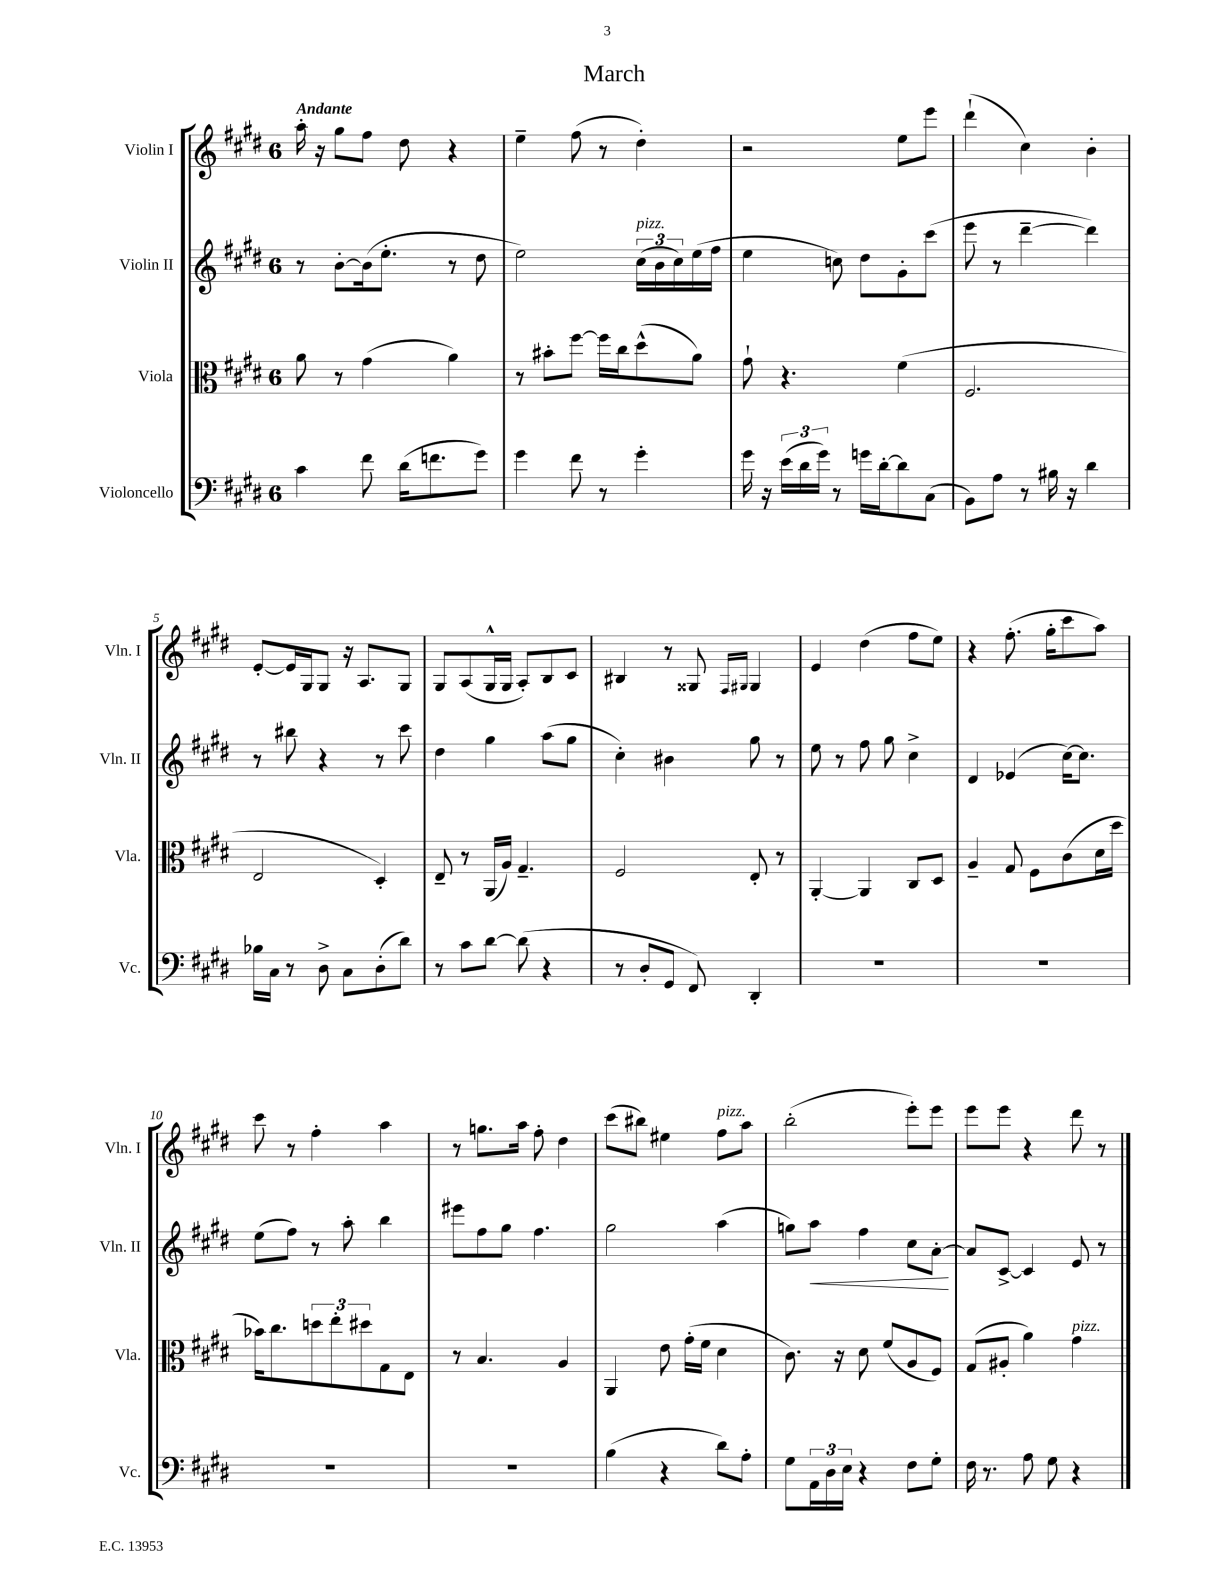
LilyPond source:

\header { title = "March" }
<<
\new StaffGroup <<
\new Staff = "s0" \with { instrumentName = "Violin I" shortInstrumentName = "Vln. I" } {
    \clef treble \key e \major \once \override Staff.TimeSignature.style = #'single-digit \time 6/8 \tempo "Andante"
    a''16-. r16 gis''8 fis''8 dis''8 r4 |
    e''4-- fis''8( r8 dis''4-.) |
    r2 e''8 e'''8 |
    dis'''4-!( cis''4) b'4-. |
    e'8~-. e'16 gis16 gis8 r16 a8. gis8 |
    gis8 a8( gis16-^ gis16 a8-.) b8 cis'8 |
    bis4 r8 gisis8 \grace { fis16 gis16 } gis4 |
    e'4 dis''4( fis''8 e''8) |
    r4 fis''8.-.( gis''16-. cis'''8 a''8) |
    cis'''8 r8 fis''4-. a''4 |
    r8 g''8. a''16 fis''8-. dis''4 |
    cis'''8( bis''8) eis''4 fis''8^\markup { \italic "pizz." } a''8 |
    b''2-.( e'''8-.) e'''8 |
    e'''8 e'''8 r4 dis'''8 r8 \bar "|." |
}
\new Staff = "s1" \with { instrumentName = "Violin II" shortInstrumentName = "Vln. II" } {
    \clef treble \key e \major \once \override Staff.TimeSignature.style = #'single-digit \time 6/8
    r8 b'8~-. b'16( e''8.-. r8 dis''8 |
    e''2) \tuplet 3/2 { cis''16^\markup { \italic "pizz." }( b'16 cis''16) } e''16( fis''16 |
    e''4 c''8) dis''8 gis'8-. cis'''8( |
    e'''8 r8 dis'''4~-- dis'''4) |
    r8 bis''8 r4 r8 cis'''8 |
    dis''4 gis''4 a''8( gis''8 |
    cis''4-.) bis'4 gis''8 r8 |
    e''8 r8 fis''8 gis''8 cis''4-> |
    dis'4 ees'4( cis''16~) cis''8. |
    e''8( fis''8) r8 a''8-. b''4 |
    eis'''8 fis''8 gis''8 fis''4. |
    gis''2 a''4( |
    g''8) a''8\< fis''4 cis''8 a'8~-.\! |
    a'8 cis'8~-> cis'4 e'8 r8 \bar "|." |
}
\new Staff = "s2" \with { instrumentName = "Viola" shortInstrumentName = "Vla." } {
    \clef alto \key e \major \once \override Staff.TimeSignature.style = #'single-digit \time 6/8
    a'8 r8 gis'4( a'4) |
    r8 bis'8-. fis''8~ fis''16 cis''16 dis''8-^( a'8) |
    gis'8-! r4. fis'4( |
    fis2. |
    e2 dis4-.) |
    e8-- r8 a,16( a16) gis4.-- |
    fis2 e8-. r8 |
    a,4~-. a,4 cis8 dis8 |
    a4-- gis8 fis8 cis'8( dis'16 dis''16 |
    bes'16) cis''8. \tuplet 3/2 { d''8 e''8-. dis''8 } gis8 e8 |
    r8 b4. a4 |
    a,4 e'8 gis'16-.( fis'16 dis'4 |
    cis'8.) r16 dis'8 fis'8( a8 fis8) |
    gis8( ais8-. a'4) gis'4^\markup { \italic "pizz." } \bar "|." |
}
\new Staff = "s3" \with { instrumentName = "Violoncello" shortInstrumentName = "Vc." } {
    \clef bass \key e \major \once \override Staff.TimeSignature.style = #'single-digit \time 6/8
    cis'4 fis'8 dis'16( f'8. gis'8) |
    gis'4 fis'8 r8 gis'4-. |
    gis'16 r16 \tuplet 3/2 { e'16( dis'16 gis'16) } r8 g'16 dis'16~-. dis'8 cis8( |
    b,8) a8 r8 bis16 r16 dis'4 |
    bes16 cis16 r8 dis8-> cis8 dis8-.( dis'8) |
    r8 cis'8 dis'8~ dis'8( r4 |
    r8 dis8-. gis,8 fis,8) dis,4-. |
    R2. |
    R2. |
    R2. |
    R2. |
    b4( r4 dis'8) a8-. |
    gis8 \tuplet 3/2 { a,16 dis16 e16 } r4 fis8 gis8-. |
    fis16 r8. a8 gis8 r4 \bar "|." |
}
>>
>>
